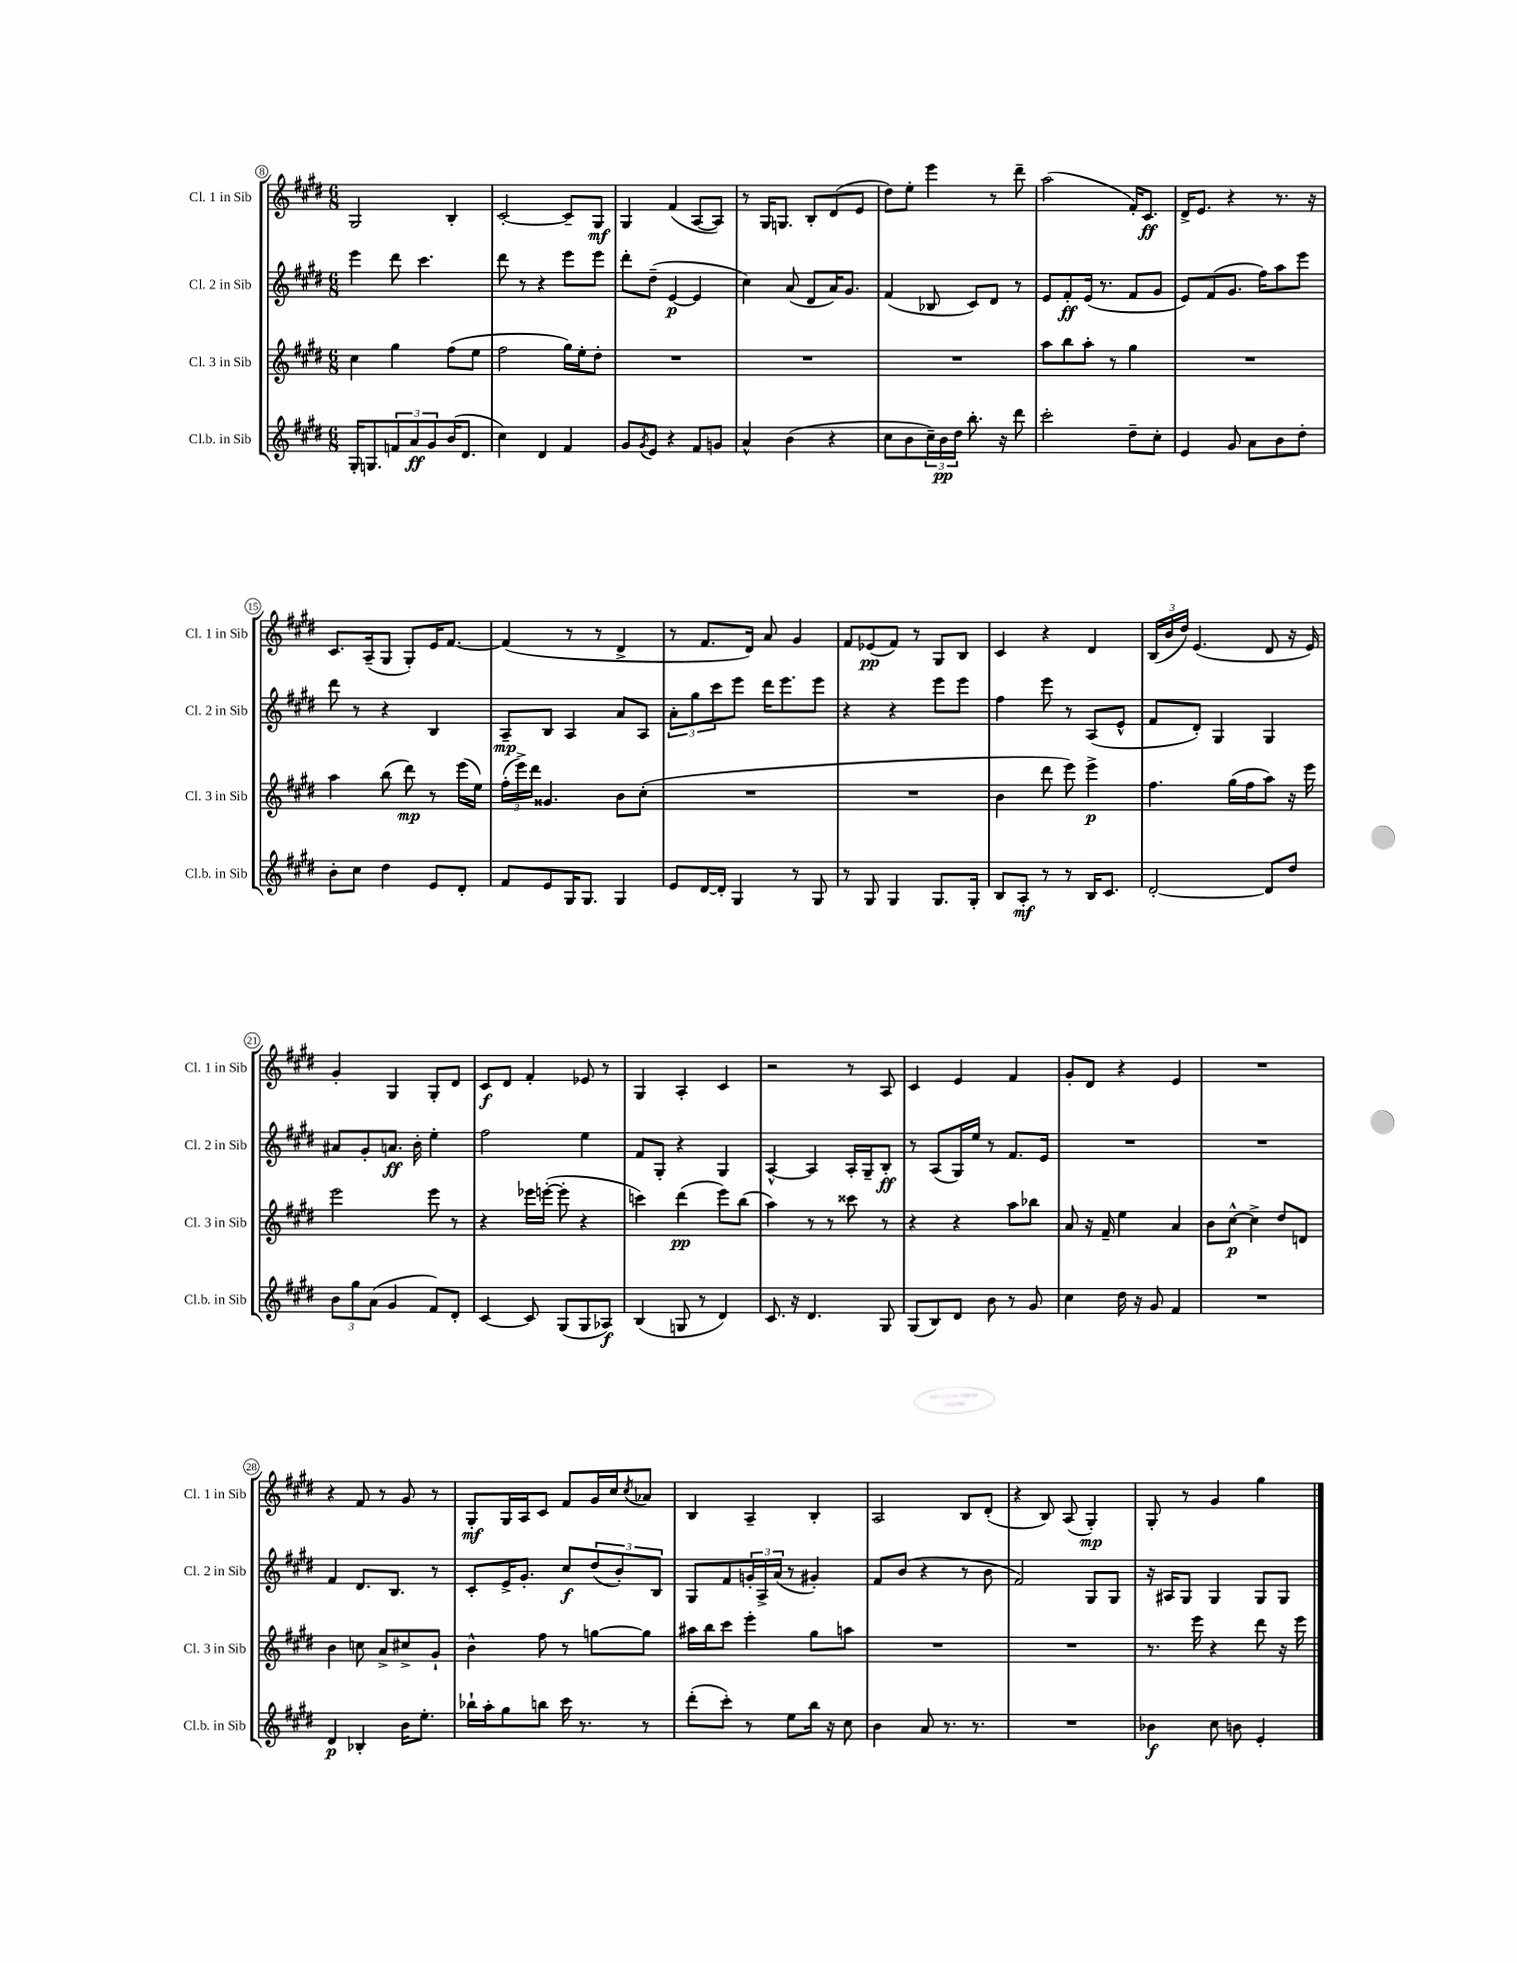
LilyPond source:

<<
\new StaffGroup <<
\new Staff = "s0" \with { instrumentName = "Cl. 1 in Sib" shortInstrumentName = "Cl. 1 in Sib" } {
    \clef treble \key e \major \numericTimeSignature \time 6/8
    gis2 b4-. |
    cis'2~-. cis'8-- gis8\mf |
    gis4 fis'4( a8~ a8) |
    r8 gis16 g8. b8-. dis'8( e'8 |
    dis''8) e''8-. e'''4 r8 dis'''8-- |
    a''2( fis'16-.) cis'8.\ff |
    dis'16-> e'8. r4 r8. r16 |
    cis'8. a16--( gis8 gis8-.) e'16 fis'8.~ |
    fis'4( r8 r8 dis'4-> |
    r8 fis'8. dis'16) a'8 gis'4 |
    fis'8 ees'8\pp( fis'8) r8 gis8 b8 |
    cis'4 r4 dis'4 |
    \tuplet 3/2 { b16( b'16 dis''16) } e'4.( dis'8 r16 e'16) |
    gis'4-. gis4 gis8-. dis'8 |
    cis'8\f dis'8 fis'4-. ees'8 r8 |
    gis4 a4-. cis'4 |
    r2 r8 a8 |
    cis'4 e'4 fis'4 |
    gis'8-. dis'8 r4 e'4 |
    R2. |
    r4 fis'8 r8 gis'8 r8 |
    gis8-.\mf gis16 a16 cis'8 fis'8 gis'16 cis''16 \acciaccatura { cis''8 } aes'8 |
    b4 a4-- b4-. |
    a2 b8 dis'8-.( |
    r4 b8) a8( gis4-.\mp) |
    gis8-. r8 gis'4 gis''4 \bar "|." |
}
\new Staff = "s1" \with { instrumentName = "Cl. 2 in Sib" shortInstrumentName = "Cl. 2 in Sib" } {
    \clef treble \key e \major \numericTimeSignature \time 6/8
    e'''4 dis'''8 cis'''4. |
    dis'''8 r8 r4 e'''8 e'''8 |
    dis'''8-. dis''8--( e'4~\p e'4 |
    cis''4) a'8( dis'8 a'16) gis'8. |
    fis'4( bes8 cis'8) dis'8 r8 |
    e'8 fis'8-.\ff e'16( r8. fis'8 gis'8 |
    e'8) fis'8( gis'8. fis''16) a''8 e'''8 |
    dis'''8 r8 r4 b4 |
    a8--\mp b8 a4 a'8 a8 |
    \tuplet 3/2 { a'8-. gis''8 cis'''8 } e'''8 dis'''16 e'''8. e'''8 |
    r4 r4 e'''8 e'''8 |
    fis''4 e'''8 r8 a8( e'8-^ |
    fis'8 dis'8-.) gis4 gis4 |
    ais'8 gis'8-. a'8.\ff b'16-. e''4-. |
    fis''2 e''4 |
    fis'8 gis8-. r4 gis4 |
    a4~-^ a4 a16-. gis16-- b8-.\ff |
    r8 a8( gis16) e''16 r8 fis'8. e'16 |
    R2. |
    R2. |
    fis'4 dis'8. b8. r8 |
    cis'8-. e'16-> gis'8.-. cis''8\f \tuplet 3/2 { dis''8( b'8-.) b8 } |
    gis8 fis'8 \tuplet 3/2 { g'16-. a16-> a'16( } r8 gis'4-.) |
    fis'8 b'8( r4 r8 b'8 |
    fis'2) gis8 gis8 |
    r16 ais16 gis8 gis4 gis8 gis8 \bar "|." |
}
\new Staff = "s2" \with { instrumentName = "Cl. 3 in Sib" shortInstrumentName = "Cl. 3 in Sib" } {
    \clef treble \key e \major \numericTimeSignature \time 6/8
    cis''4 gis''4 fis''8( e''8 |
    fis''2 gis''16) e''16-. dis''8-. |
    R2. |
    R2. |
    R2. |
    a''8 b''8 a''8-. r8 gis''4 |
    R2. |
    a''4 b''8( dis'''8\mp) r8 e'''16( e''16) |
    \tuplet 3/2 { fis''16-.( e'''16->) dis'''16 } gisis'4. b'8 cis''8-.( |
    R2. |
    R2. |
    b'4 dis'''8 e'''8) e'''4->\p |
    fis''4. gis''16( fis''16 a''8) r16 e'''16 |
    e'''2 e'''8 r8 |
    r4 ees'''16 e'''16~-.( e'''8-. r4 |
    c'''4) dis'''4\pp( e'''8) b''8( |
    a''4) r8 r8 cisis'''8 r8 |
    r4 r4 a''8 bes''8 |
    a'8 r16 fis'16-- e''4 a'4 |
    b'8 cis''8~-^\p cis''4-> dis''8 d'8 |
    b'4 c''8 a'8-> cis''8-> gis'8-! |
    b'4-^ fis''8 r8 g''8~ g''8 |
    ais''16 b''16 cis'''8 e'''4-. gis''8 a''8 |
    R2. |
    R2. |
    r8. e'''16 r4 dis'''8 r16 e'''16 \bar "|." |
}
\new Staff = "s3" \with { instrumentName = "Cl.b. in Sib" shortInstrumentName = "Cl.b. in Sib" } {
    \clef treble \key e \major \numericTimeSignature \time 6/8
    gis16-. g8. \tuplet 3/2 { f'8 a'8\ff gis'8 } b'16( dis'8. |
    cis''4) dis'4 fis'4 |
    gis'8 \acciaccatura { gis'8 } e'8 r4 fis'8 g'8 |
    a'4-^ b'4( r4 |
    cis''8 b'8 \tuplet 3/2 { cis''16--) b'16\pp dis''16 } b''8.-. r16 dis'''8 |
    cis'''2-. dis''8-- cis''8-. |
    e'4 gis'8 a'8 b'8 dis''8-. |
    b'8-. cis''8 dis''4 e'8 dis'8-. |
    fis'8 e'8 gis16 gis8. gis4 |
    e'8 dis'16~ dis'16-. gis4 r8 gis8 |
    r8 gis8 gis4 gis8. gis16-. |
    b8 a8-.\mf r8 r8 b16 cis'8. |
    dis'2~-. dis'8 dis''8 |
    \tuplet 3/2 { b'8 gis''8 a'8( } gis'4 fis'8) dis'8-. |
    cis'4~ cis'8 gis8( gis8 aes8\f) |
    b4( g8 r8 dis'4) |
    cis'8. r16 dis'4. gis8 |
    gis8( b8) dis'8 b'8 r8 gis'8 |
    cis''4 dis''16 r16 gis'8 fis'4 |
    R2. |
    dis'4\p bes4-. b'16 e''8.-. |
    bes''16-! a''16-. gis''8 b''8 cis'''16 r8. r8 |
    dis'''8-.( cis'''8-.) r8 e''8 b''16 r16 cis''8 |
    b'4 a'8 r8. r8. |
    R2. |
    bes'4\f cis''8 b'8 e'4-. \bar "|." |
}
>>
>>
\layout { \context { \Score currentBarNumber = #8 \override BarNumber.stencil = #(make-stencil-circler 0.1 0.3 ly:text-interface::print) } }
